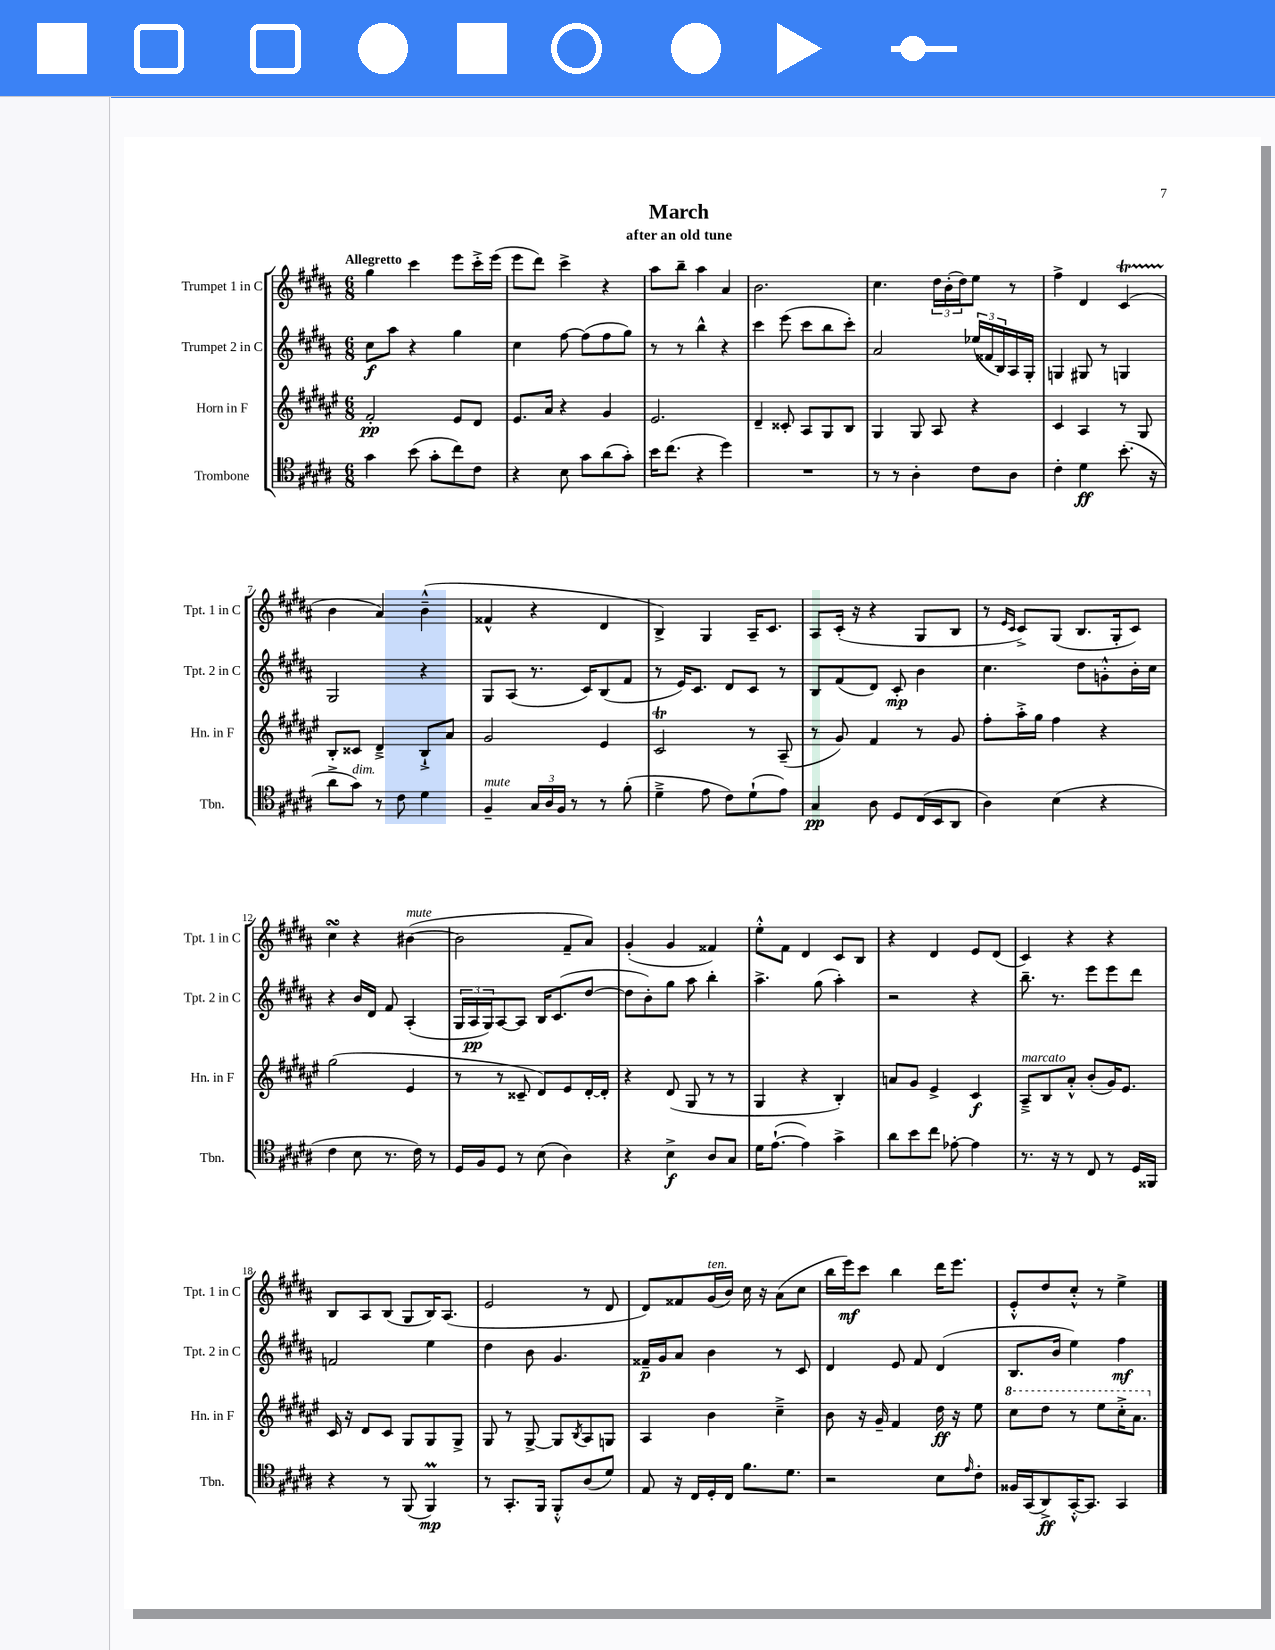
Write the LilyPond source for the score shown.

\header { title = "March" subtitle = "after an old tune" }
<<
\new StaffGroup <<
\new Staff = "s0" \with { instrumentName = "Trumpet 1 in C" shortInstrumentName = "Tpt. 1 in C" } {
    \clef treble \key b \major \numericTimeSignature \time 6/8 \tempo "Allegretto"
    gis''4 cis'''4 e'''8 cis'''16-.-> e'''16( |
    e'''8 dis'''8) cis'''4-> r4 |
    ais''8 b''8-- ais''4 ais'4 |
    b'2. |
    cis''4. \tuplet 3/2 { dis''16 b'16-.( dis''16) } e''8 r8 |
    fis''4-> dis'4 cis'4\startTrillSpan( |
    b'4\stopTrillSpan ais'4) b'4---^( |
    fisis'4-^ r4 dis'4 |
    b4->) gis4 ais16-- cis'8. |
    ais8 cis'16-.( r16 r4 gis8 b8 |
    r8 \grace { e'16 cis'16 } cis'8->) gis8( b8. gis16-. cis'8) |
    cis''4\turn r4 bis'4~^\markup { \italic "mute" }( |
    bis'2 fis'8-- ais'8) |
    gis'4-.( gis'4 fisis'4) |
    e''8-.-^ fis'8 dis'4 cis'8 b8 |
    r4 dis'4 e'8 dis'8( |
    cis'4) r4 r4 |
    b8 ais8 b8( gis8 b16) ais8.( |
    e'2 r8 dis'8 |
    dis'8) fisis'8 gis'16^\markup { \italic "ten." }( b'16) cis''16 r16 ais'8( cis''8 |
    b''16 e'''16\mf) cis'''8 b''4 dis'''16 e'''8. |
    e'8-.-^ dis''8 cis''8-.-^ r8 e''4-> \bar "|." |
}
\new Staff = "s1" \with { instrumentName = "Trumpet 2 in C" shortInstrumentName = "Tpt. 2 in C" } {
    \clef treble \key b \major \numericTimeSignature \time 6/8
    cis''8\f ais''8 r4 gis''4 |
    cis''4 fis''8~ fis''8( fis''8 gis''8) |
    r8 r8 b''4-^ r4 |
    cis'''4 e'''8( cis'''8 b''8 cis'''8-.) |
    ais'2 \tuplet 3/2 { ees''16( fisis'16 b16) } ais16 gis16-. |
    g4 gis8 r8 g4 |
    gis2 r4 |
    gis8 ais8( r8. cis'16) b8( fis'8 |
    r8 e'16) cis'8. dis'8 cis'8 r8 |
    b8 fis'8( dis'8) cis'8-.\mp b'4 |
    cis''4. dis''8 g'8-.-^ b'16-. cis''16 |
    r4 b'16 dis'16 fis'8 ais4-.( |
    \tuplet 3/2 { gis16 ais16\pp gis16) } ais8~ ais8 b16 cis'8.( dis''8~ |
    dis''8 b'8-.) gis''8 ais''8 b''4-. |
    ais''4.-> gis''8( ais''4-.) |
    r2 r4 |
    b''8.-- r8. e'''8 e'''8 dis'''8 |
    f'2 e''4 |
    dis''4 b'8 gis'4. |
    fisis'16--\p gis'16 ais'8 b'4 r8 cis'8 |
    dis'4 e'8 fis'8 dis'4( |
    b8. b'16 e''4) fis''4\mf \bar "|." |
}
\new Staff = "s2" \with { instrumentName = "Horn in F" shortInstrumentName = "Hn. in F" } {
    \clef treble \key fis \major \numericTimeSignature \time 6/8
    fis'2-.\pp eis'8 dis'8 |
    eis'8. ais'16 r4 gis'4 |
    eis'2. |
    dis'4-- cisis'8-. ais8 gis8 b8 |
    gis4 gis8 ais8 r4 |
    cis'4 ais4 r8 gis8 |
    b8-. cisis'8 dis'4---> b8-!-> ais'8 |
    gis'2 eis'4 |
    cis'2\trill r8 ais8--( |
    r8 gis'8) fis'4 r8 gis'8 |
    fis''8-. ais''16-.-> gis''16 fis''4 r4 |
    gis''2( eis'4 |
    r8 r8 cisis'8-- dis'8) eis'8 dis'16~-. dis'16-. |
    r4 dis'8( gis8 r8 r8 |
    gis4 r4 b4-.) |
    a'8 gis'8 eis'4-> cis'4\f |
    ais8--->^\markup { \italic "marcato" } b8 ais'8-.-^ b'8-.( gis'16) eis'8. |
    cis'16 r16 dis'8 cis'8 gis8 gis8 gis8-> |
    gis8 r8 gis8~-> gis8 \acciaccatura { b8 } ais8 g8 |
    ais4 b'4 cis''4---> |
    b'8 r16 gis'16-- fis'4 dis''16\ff r16 eis''8 |
    \ottava #1 cis'''8 dis'''8 r8 eis'''8 cis'''16-.-> ais''8. \ottava #0 \bar "|." |
}
\new Staff = "s3" \with { instrumentName = "Trombone" shortInstrumentName = "Tbn." } {
    \clef tenor \key b \major \numericTimeSignature \time 6/8
    gis'4 b'8( gis'8-. cis''8) cis'8 |
    r4 b8 gis'8 ais'8( gis'8-.) |
    b'16 cis''8.( r4 dis''4) |
    R2. |
    r8 r8 ais4-. cis'8 ais8 |
    cis'4-. dis'4\ff b'8.-.( r16 |
    ais'8-> gis'8^\markup { \italic "dim." }) r8 cis'8 dis'4 |
    fis4--^\markup { \italic "mute" } \tuplet 3/2 { gis16 ais16 fis16 } r8 r8 fis'8-.( |
    dis'4---> e'8 cis'8) dis'8-!( e'8) |
    gis4\pp ais8 dis8 cis16( b,16 ais,8 |
    ais4) b4( r4 |
    cis'4 b8 r8. cis'16) r8 |
    dis16 fis16 dis8 r8 b8( ais4) |
    r4 b4->\f ais8 gis8 |
    dis'16 e'8.~-!( e'4) gis'4-> |
    ais'8 b'8 cis''8 ees'8~-. ees'4 |
    r8. r16 r8 cis8 r8 dis16 fisis,16 |
    r4 r8 fis,8( fis,4\prall\mp) |
    r8 gis,8.-. fis,16 fis,8-.-^ ais8( dis'8) |
    e8 r16 cis16 dis16-. cis16 fis'8. dis'8. |
    r2 b8 \grace { e'16 } cis'8-. |
    fisis16 gis,16( ais,8->\ff) gis,16~-.-^ gis,8. gis,4 \bar "|." |
}
>>
>>
